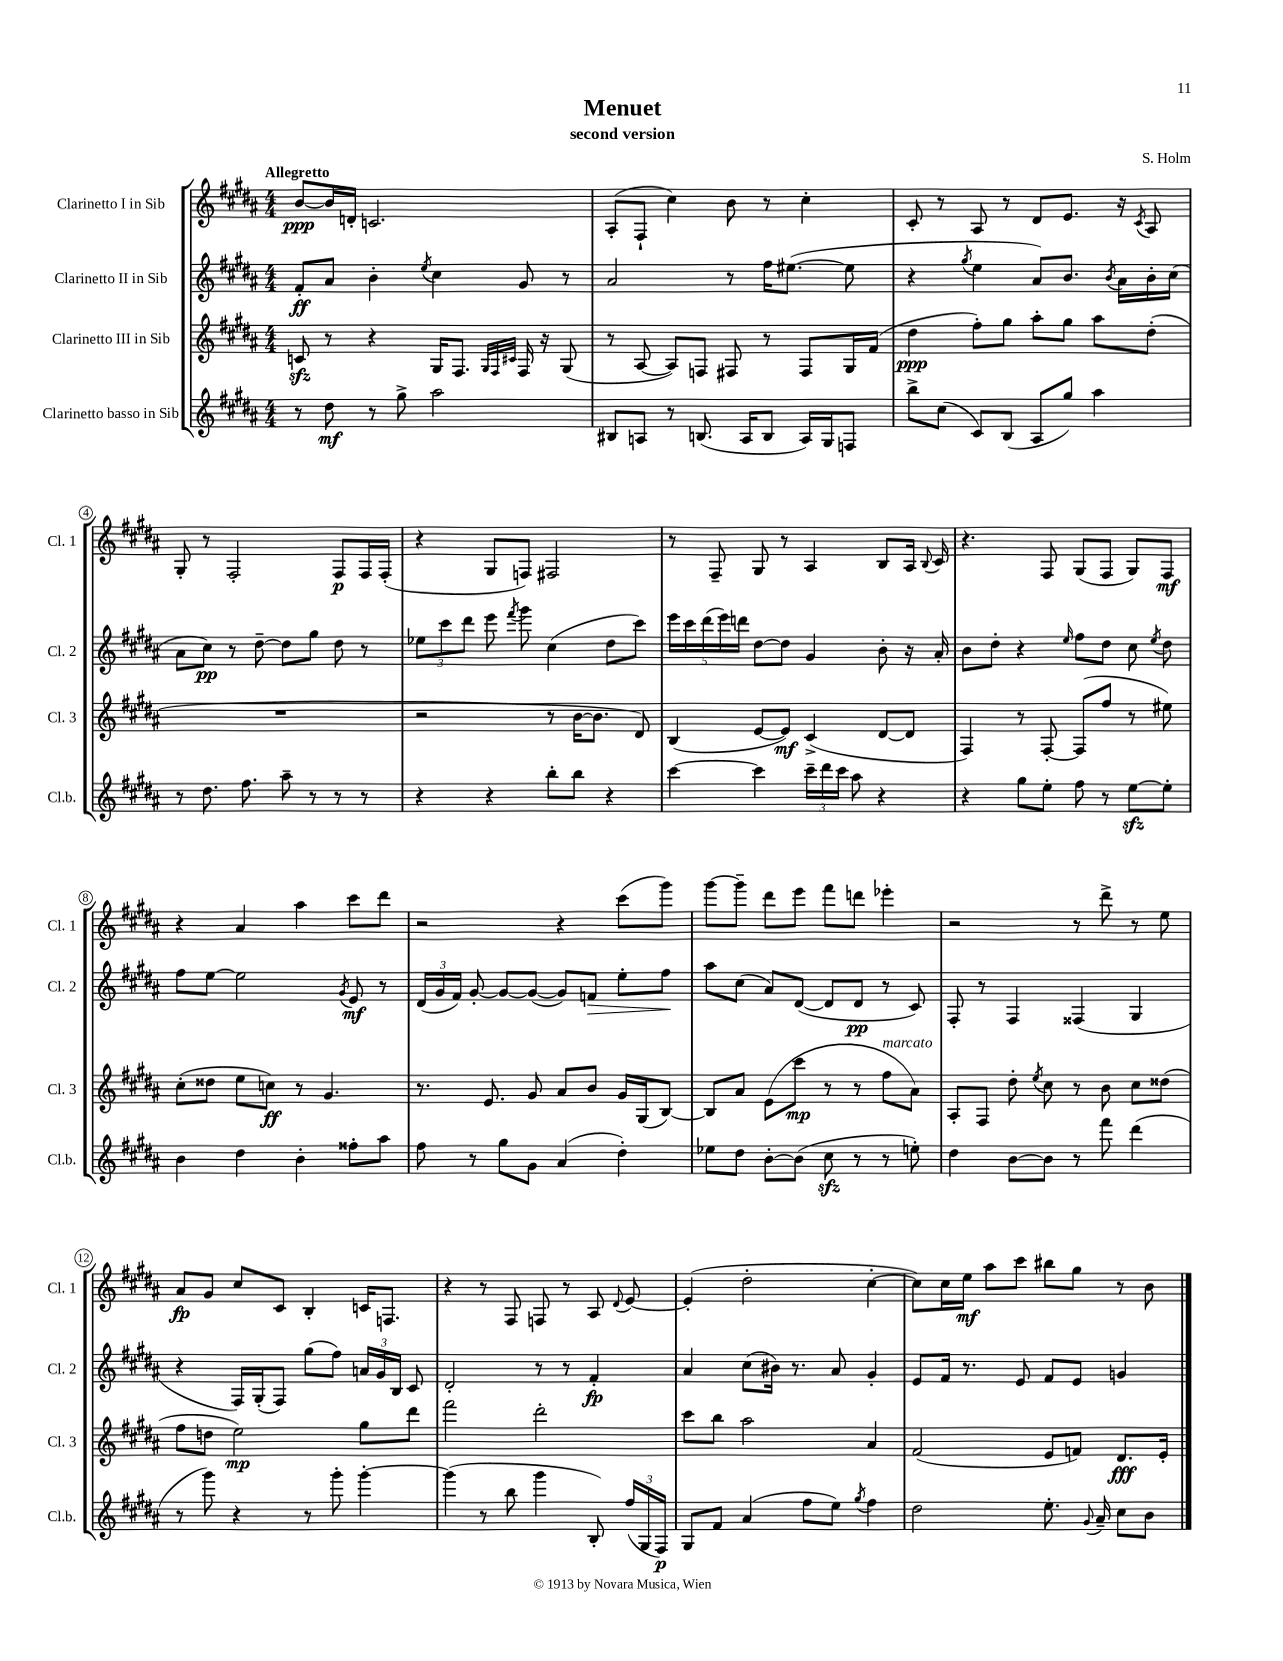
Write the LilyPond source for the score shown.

\header { title = "Menuet" composer = "S. Holm" subtitle = "second version" }
<<
\new StaffGroup <<
\new Staff = "s0" \with { instrumentName = "Clarinetto I in Sib" shortInstrumentName = "Cl. 1" } {
    \clef treble \key b \major \numericTimeSignature \time 4/4 \tempo "Allegretto"
    \autoBeamOff b'8[~\ppp b'16 d'16]-. c'2. |
    ais8[-.( fis8]-! cis''4) b'8 r8 cis''4-. |
    cis'8-. r8 ais8 r8 dis'8[ e'8.] r16 \acciaccatura { cis'8 } ais8 |
    gis8-. r8 fis2-. fis8[\p fis16 fis16]-.( |
    r4 gis8[ f8]) fis2 |
    r8 fis8-- gis8 r8 ais4 b8[ ais16] \appoggiatura { b8 } cis'16 |
    r4. fis8 gis8[( fis8] gis8[) fis8]\mf |
    r4 ais'4 ais''4 cis'''8[ dis'''8] |
    r2 r4 cis'''8[( gis'''8]) |
    gis'''8[~ gis'''8]-- dis'''8[ e'''8] fis'''8[ d'''8] ees'''4-. |
    r2 r8 dis'''8-> r8 e''8 |
    ais'8[\fp gis'8] cis''8[ cis'8] b4-. c'16[ f8.] |
    r4 r8 fis8 f8 r8 ais8 \appoggiatura { dis'8 } e'8~ |
    e'4-.( dis''2-. cis''4~-. |
    cis''8[) cis''16 e''16]\mf ais''8[ cis'''8] bis''8[ gis''8] r8 b'8 \bar "|." |
}
\new Staff = "s1" \with { instrumentName = "Clarinetto II in Sib" shortInstrumentName = "Cl. 2" } {
    \clef treble \key b \major \numericTimeSignature \time 4/4
    \autoBeamOff fis'8[-.\ff ais'8] b'4-. \acciaccatura { e''8 } cis''4 gis'8 r8 |
    ais'2 r8 fis''16[ eis''8.]~( eis''8 |
    r4 \acciaccatura { gis''8 } e''4 ais'8[) b'8.] \acciaccatura { b'8 } ais'16[ b'16-. cis''16]( |
    ais'8[ cis''8]\pp) r8 dis''8~-- dis''8[ gis''8] dis''8 r8 |
    \tuplet 3/2 { ees''8[ cis'''8 dis'''8] } e'''8 \acciaccatura { fis'''8 } gis'''8 cis''4( dis''8[ cis'''8]) |
    \tuplet 5/4 { e'''16[ cis'''16 dis'''16( e'''16) d'''16] } dis''8[~ dis''8] gis'4 b'8-. r16 ais'16-. |
    b'8[ dis''8]-. r4 \grace { e''16 } fis''8[ dis''8] cis''8 \acciaccatura { e''8 } dis''8 |
    fis''8[ e''8]~ e''2 \acciaccatura { gis'8 } e'8\mf r8 |
    \tuplet 3/2 { dis'16[( gis'16 fis'16]) } gis'8~-. gis'8[~ gis'8]~( gis'8[) f'8]\> e''8[-. fis''8]\! |
    ais''8[ cis''8]( ais'8[) dis'8]~( dis'8[ dis'8]\pp r8 cis'8) |
    fis8-. r8 fis4 fisis4( gis4 |
    r4 fis16[) gis16-.( fis8]) gis''8[( fis''8]) \tuplet 3/2 { a'16[ gis'16 b16] } cis'8 |
    dis'2-. r8 r8 fis'4-.\fp |
    ais'4 cis''8[( bis'16]) r8. ais'8 gis'4-. |
    e'8[ fis'16] r8. e'8 fis'8[ e'8] g'4 \bar "|." |
}
\new Staff = "s2" \with { instrumentName = "Clarinetto III in Sib" shortInstrumentName = "Cl. 3" } {
    \clef treble \key b \major \numericTimeSignature \time 4/4
    \autoBeamOff c'8\sfz r8 r4 gis16[ fis8.] \grace { gis32[ fis32 cis'32] } fis16 r16 gis8( |
    r8 ais8~ ais8[) f8] fis8 r8 fis8[ gis16 fis'16]( |
    dis''4\ppp fis''8[-.) gis''8] ais''8[-. gis''8] ais''8[ dis''8]-.( |
    R1 |
    r2 r8 b'16[~ b'8.] dis'8) |
    b4( e'8[~ e'8]\mf) cis'4->( dis'8[~ dis'8] |
    fis4) r8 fis8~-. fis8[( fis''8] r8 eis''8) |
    cis''8[-.( disis''8] e''8[ c''8]\ff) r8 gis'4. |
    r8. e'8. gis'8 ais'8[ b'8] gis'16[ gis16( b8]~) |
    b8[ ais'8] e'8[( cis'''8]\mp r8 r8 fis''8[^\markup { \italic "marcato" } ais'8]) |
    ais8[-. fis8] dis''8-. \acciaccatura { e''8 } cis''8 r8 b'8 cis''8[ disis''8]( |
    fis''8[ d''8] e''2\mp) gis''8[ dis'''8] |
    fis'''2 dis'''2-. |
    cis'''8[ b''8] ais''2 ais'4 |
    fis'2( e'8[ f'8]) dis'8.[\fff e'16]-. \bar "|." |
}
\new Staff = "s3" \with { instrumentName = "Clarinetto basso in Sib" shortInstrumentName = "Cl.b." } {
    \clef treble \key b \major \numericTimeSignature \time 4/4
    \autoBeamOff r8 dis''8\mf r8 gis''8-> ais''2 |
    bis8[ a8] r8 b8.( a16[ b8] a16[) gis16 f8] |
    b''8[-> cis''8]( cis'8[) b8]( ais8[ gis''8]) ais''4 |
    r8 dis''8. fis''8. ais''8-- r8 r8 r8 |
    r4 r4 b''8[-. b''8] r4 |
    cis'''4~ cis'''4 \tuplet 3/2 { cis'''16[-- dis'''16 cis'''16] } ais''8 r4 |
    r4 gis''8[ e''8]-. fis''8 r8 e''8[~\sfz e''8]-. |
    b'4 dis''4 b'4-. fisis''8[-. ais''8] |
    fis''8 r8 gis''8[ gis'8] ais'4( dis''4-.) |
    ees''8[ dis''8] b'8[~-. b'8]( cis''8\sfz r8 r8 e''8-.) |
    dis''4 b'8[~ b'8] r8 fis'''8 dis'''4( |
    r8 gis'''8) r4 r8 gis'''8-. gis'''4~-. |
    gis'''4( r8 b''8 gis'''4 b8-.) \tuplet 3/2 { fis''16[( gis16 fis16]\p) } |
    gis8[ fis'8] ais'4( fis''8[ e''8]) \acciaccatura { gis''8 } fis''4 |
    dis''2 e''8.-. \appoggiatura { gis'8 } ais'16-- cis''8[ b'8] \bar "|." |
}
>>
>>
\layout { \context { \Score \override BarNumber.stencil = #(make-stencil-circler 0.1 0.3 ly:text-interface::print) } }
